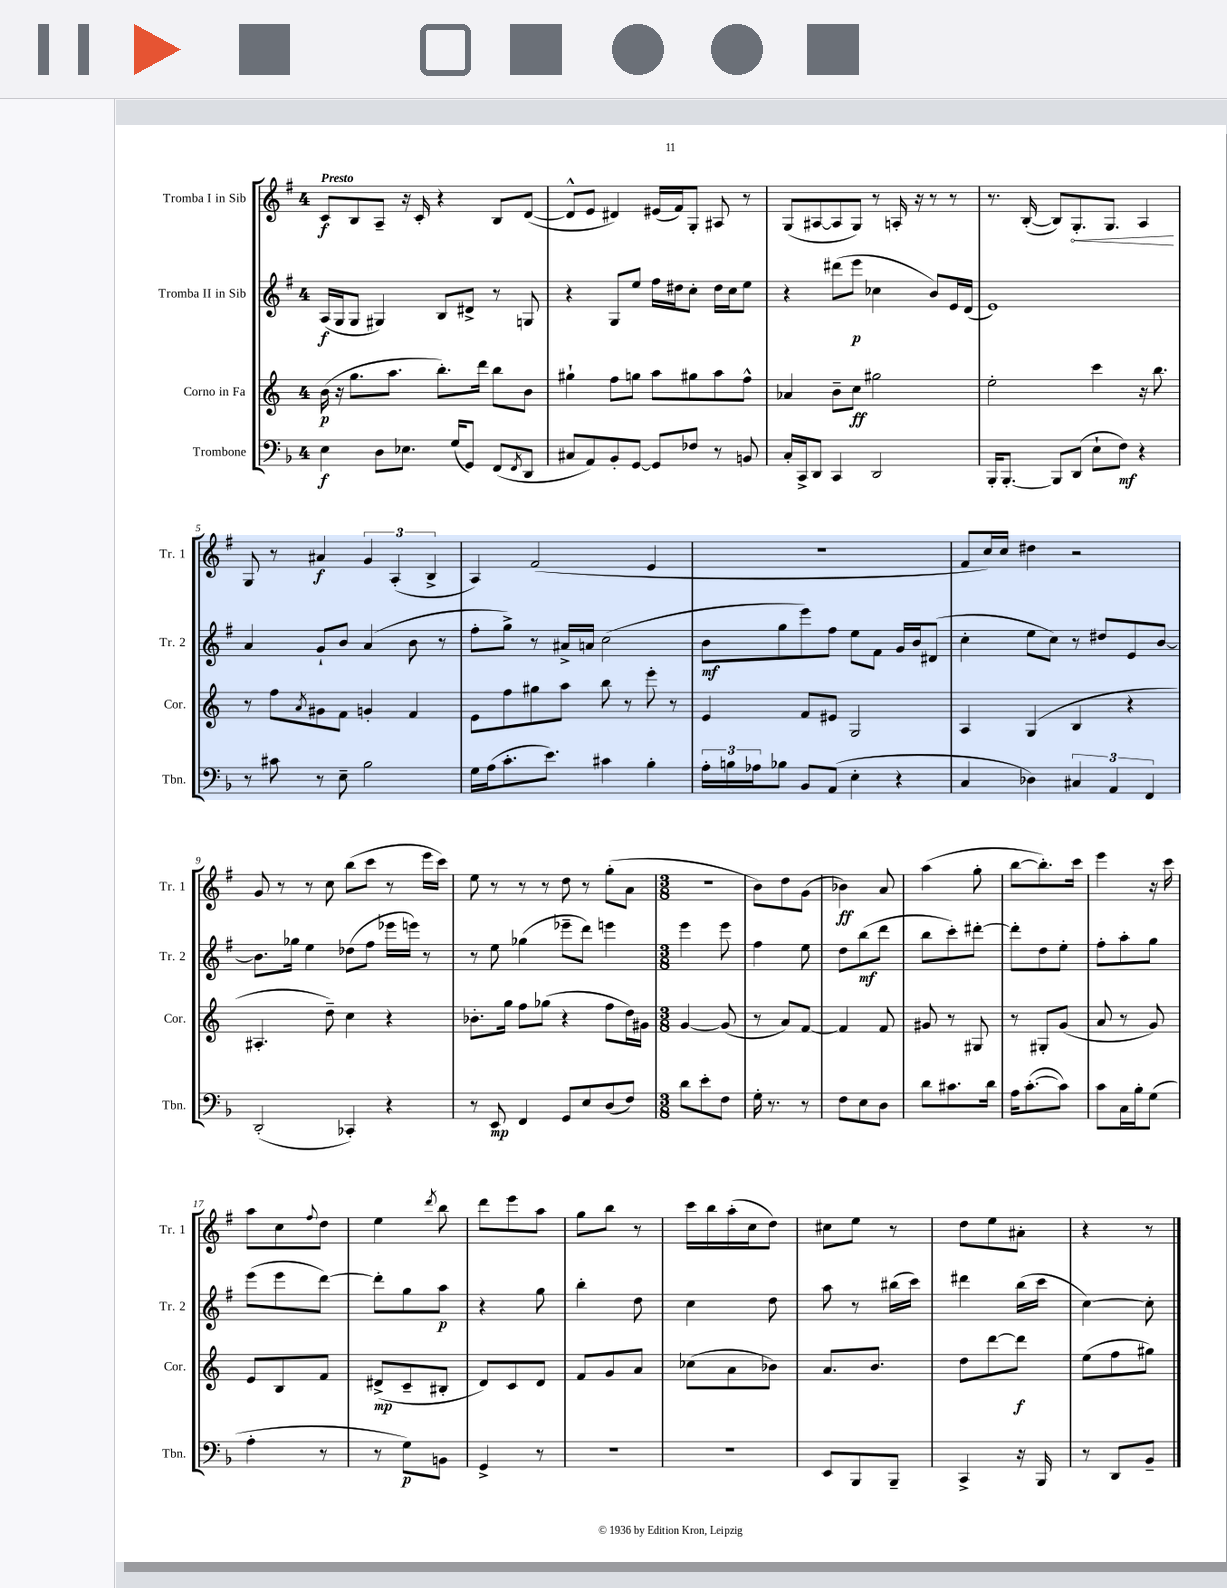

**kern	**kern	**kern	**kern
*staff4	*staff3	*staff2	*staff1
*clefF4	*clefG2	*clefG2	*clefG2
*k[b-]	*k[]	*k[f#]	*k[f#]
*M4/4	*M4/4	*M4/4	*M4/4
4E	(16b	(16A	8c
.	16r	16G	.
.	8.gg	8G	8B
8D	.	4G#)	8A~
.	8.aa	.	.
8.E-	.	.	16r
.	.	.	16c'
.	8.bb')	8B	4r
(16G	.	.	.
8GG)	.	8d#^	.
.	16ddd	.	.
(8FF	8bb	8r	8B
8qFF	.	.	.
8DD	8b	8G	([8d
=	=	=	=
8C#	4gg#`	4r	8d^^]
8AA)	.	.	8e
8BB-'	8ff	8G	4d#)
[8GG	8gg	8ee	.
8GG]	8aa	16ff#	(16e#
.	.	16dd#	16f#)
8F-	8gg#	8cc'	8G'
8r	8aa	16dd#	8A#
.	.	16cc	.
8BB	8ff^^	8ee	8r
=	=	=	=
16C'	4a-	4r	(8G
16CC^	.	.	.
8DD	.	.	[8A#
4CC	8b~	(8ddd#	8A#]
.	8cc	8eee	8G)
2DD	2gg#	4cc-	8r
.	.	.	16A'
.	.	.	16r
.	.	8b)	8r
.	.	16e	8r
.	.	(16d	.
=	=	=	=
16BBB-'	2ee'	1e)	8.r
[8.BBB-'	.	.	.
.	.	.	([16B'
8BBB-]	.	.	8B])
(8DD	.	.	8.G'
8E`	4ccc	.	.
.	.	.	8.G
8F)	.	.	.
4r	16r	.	4A
.	8.bb	.	.
=	=	=	=
8r	8r	4a	8G
8c#	8ff	.	8r
.	8qa	.	.
8r	8g#	8g`	4a#
8E~	8f	8b	.
2B-	4g'	(4a	6g
.	.	.	(6A'
.	4f	8b	.
.	.	.	6B^
.	.	8r	.
=	=	=	=
16G	8e	8ff#'	4A)
(16A	.	.	.
8.c'	8ff	8gg^)	.
.	8gg#	8r	(2f#
8.e)	.	.	.
.	8aa	16a#^	.
.	.	16a	.
4c#	8bb	(2cc	.
.	8r	.	.
4B-'	8eee'	.	4e
.	8r	.	.
=	=	=	=
24A'	4e	8b	1r
24B	.	.	.
24A-	.	.	.
8B-	.	8gg	.
8BB-	8f	8eee)	.
(8AA	8e#	8ff#	.
4E'	2G	8ee	.
.	.	8f#	.
4r	.	16g	.
.	.	16b	.
.	.	(8d#	.
=	=	=	=
4C	4A	4cc'	8f#
.	.	.	16cc)
.	.	.	16cc
4D-)	(4G	8ee	4dd#
.	.	8cc)	.
6C#	4B	8r	2r
.	.	8dd#	.
6AA	.	.	.
.	4r	8e	.
6FF	.	.	.
.	.	[8b	.
=	=	=	=
(2DD'	4.A#'	8.b]	8g
.	.	.	8r
.	.	16gg-	.
.	.	4ee	8r
.	8dd~)	.	8cc
4CC-')	4cc	(8dd-	(8bb
.	.	8ff#	8ccc
4r	4r	16eee-	8r
.	.	16eee)	.
.	.	8r	16eee
.	.	.	16ccc)
=	=	=	=
8r	8.b-'	8r	8ee
8EE	.	8ee	8r
.	16gg	.	.
4FF	8ff	(4gg-	8r
.	(8gg-	.	8r
8GG	4r	8eee-~	8dd
8E	.	8ddd)	8r
(8D	8ff	4eee	(8gg'
8F)	16dd)	.	8a
.	16g#	.	.
=	=	=	=
*M3/8	*M3/8	*M3/8	*M3/8
8d	[4g	4eee	4.r
8e'	.	.	.
8F	(8g]	8eee	.
=	=	=	=
16G'	8r	4ff#	8b)
8.r	.	.	.
.	8a)	.	8dd
8r	[8f	8ee	(8g
=	=	=	=
8F	4f]	8dd	4b-)
8E	.	(8bb	.
8D	8f	8ddd	8a
=	=	=	=
8d	8g#	8bb	(4aa
8.c#	8r	8ccc')	.
.	8G#	[8ddd#'	8gg'
16d	.	.	.
=	=	=	=
16A	8r	8ddd#']	[8bb
([8.c'	.	.	.
.	8G#'	8dd	8.bb'])
8c])	(8g	8ee'	.
.	.	.	16ccc
=	=	=	=
8c	8a	8ff#'	4eee
16C	8r	8aa'	.
16B-'	.	.	.
(8G	8g)	8gg	16r
.	.	.	16ccc
=	=	=	=
4A'	8e	(8eee	8aa
.	8B	8eee	8cc
.	.	.	8qqff#
8r	8f	[8ddd)	8dd
=	=	=	=
8r	(8d#^	8ddd']	4ee
8G)	8c~	8gg	.
.	.	.	8qddd
8BB	8B#'	8aa	8bb
=	=	=	=
4GG^	8d)	4r	8ddd
.	8c	.	8eee
8r	8d	8gg	8aa
=	=	=	=
4.r	8f	4bb'	8gg
.	8g	.	8bb
.	8a	8dd	8r
=	=	=	=
4.r	(8cc-	4cc	16ccc
.	.	.	16bb
.	8a	.	(16aa'
.	.	.	16cc
.	8b-)	8dd	8dd)
=	=	=	=
8EE	8.a	8aa	8cc#
8BBB-	.	8r	8ee
.	8.b	.	.
8BBB-~	.	(16bb#	8r
.	.	16ccc)	.
=	=	=	=
4CC^	8dd	4ddd#	8dd
.	[8ddd	.	8ee
16r	8ddd]	(16bb	8a#'
16BBB-	.	16ccc	.
=	=	=	=
8r	(8ee	[4cc)	4r
8DD	8ff	.	.
8BB-~	8gg#)	8cc']	8r
==	==	==	==
*-	*-	*-	*-
